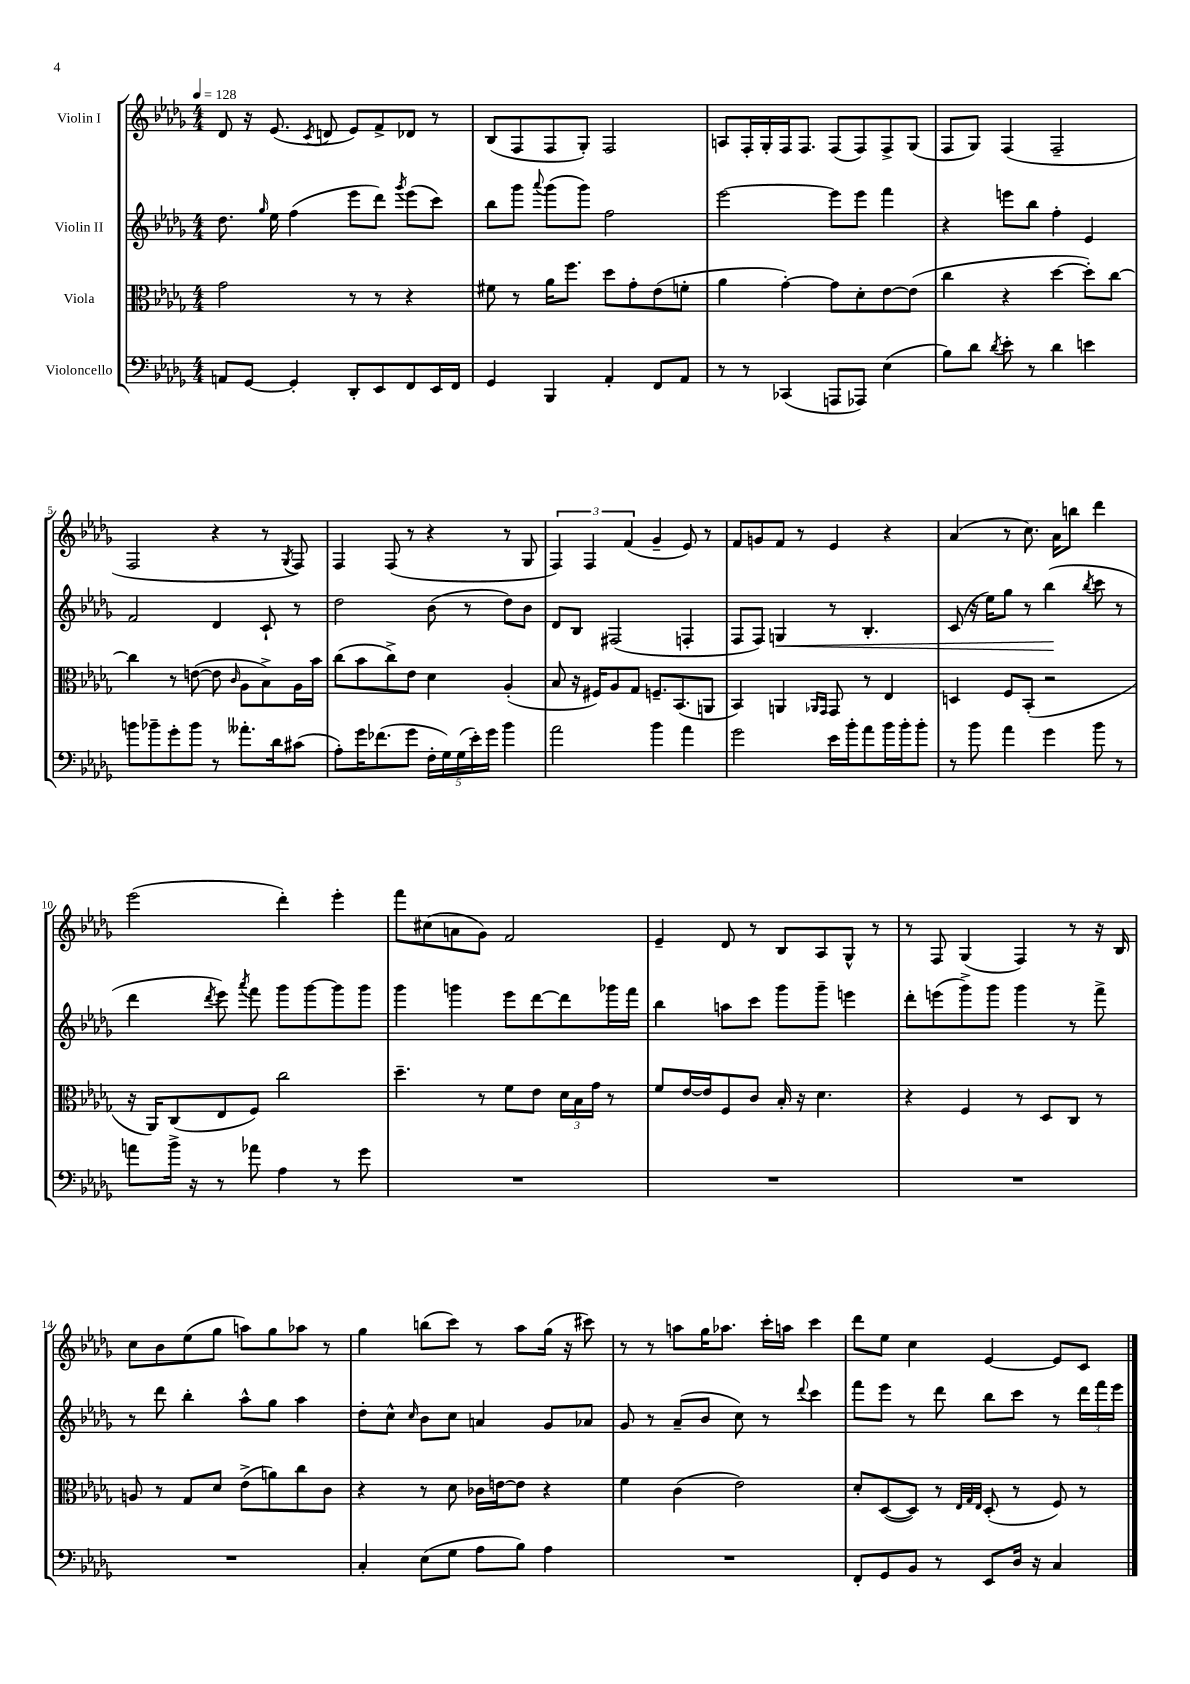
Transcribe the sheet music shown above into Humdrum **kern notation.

**kern	**kern	**kern	**kern
*staff4	*staff3	*staff2	*staff1
*clefF4	*clefC3	*clefG2	*clefG2
*k[b-e-a-d-g-]	*k[b-e-a-d-g-]	*k[b-e-a-d-g-]	*k[b-e-a-d-g-]
*M4/4	*M4/4	*M4/4	*M4/4
*MM128	*MM128	*MM128	*MM128
8AA	2g-	8.dd-	8d-
[8GG-	.	.	16r
.	.	16qqgg-	.
.	.	16ee-	(8.e-
4GG-']	.	(4ff	.
.	.	.	8qc
.	.	.	8d
8DD-'	8r	8eee-	8e-)
8EE-	8r	8ddd-)	8f^
.	.	8qggg-	.
8FF	4r	(8eee-	8d-
16EE-	.	8ccc)	8r
16FF	.	.	.
=	=	=	=
4GG-	8f#	8bb-	(8B-
.	8r	8ggg-	8F
.	.	8qqaaa-	.
4BBB-	16a-	(8ggg-	8F
.	8.ff	.	.
.	.	8ggg-)	8G-')
4AA-'	8dd-	2ff	2F
.	8g-'	.	.
8FF	(8e-	.	.
8AA-	8f'	.	.
=	=	=	=
8r	4a-	[2eee-	8A
8r	.	.	16F'
.	.	.	16G-'
(4CC-	[4g-')	.	16F
.	.	.	8.F
8AAA	8g-]	8eee-]	(8F
8AAA-)	8d-'	8eee-	8F)
(4E-	[8e-	4fff	8F^
.	(8e-]	.	(8G-
=	=	=	=
8B-)	4cc	4r	8F
8d-	.	.	8G-)
8qd-	.	.	.
8e-'	4r	8eee	(4F
8r	.	8bb-	.
4d-	[4dd-	4ff'	2F~
4e	8dd-'])	4e-	.
.	[8cc	.	.
=	=	=	=
8b	4cc]	2f	2F
8b-~	.	.	.
8g-'	8r	.	.
8b-	([8e	.	.
8r	8e]	4d-	4r
.	16qqc	.	.
8.a--'	8A-	.	.
.	8B-^)	8c`	8r
16d-	.	.	.
.	.	.	8qG-
(8c#	16A-	8r	8F)
.	16b-	.	.
=	=	=	=
8A-')	(8cc	2dd-	4F
16g-	8b-	.	.
(8.f-	.	.	.
.	8cc^)	.	(8F
8g-	8e-	.	8r
20F'	4d-	(8b-	4r
20G-)	.	.	.
(20G-	.	.	.
.	.	8r	.
20e-')	.	.	.
20g-	.	.	.
4b-	(4A-'	8dd-)	8r
.	.	8b-	8G-
=	=	=	=
2a-	8B-	8d-	6F)
.	16r	8B-	.
.	.	.	6F
.	16F#)	.	.
.	8A-	(2F#	.
.	.	.	(6f
.	8G-	.	.
4b-	8.F~	.	4g-~
.	(8.BB-	.	.
4a-	.	4F'	8e-)
.	8AA	.	8r
=	=	=	=
2g-	4BB-)	8F	8f
.	.	8F)	8g
.	4AA	4G	8f
.	.	.	8r
.	16qqAA-	.	.
.	16qqGG-	.	.
16e-	8GG-	8r	4e-
16b-'	.	.	.
8a-	8r	4.B-'	.
16b-	4E-	.	4r
16b-'	.	.	.
8b-'	.	.	.
=	=	=	=
8r	4D	(8c	(4a-
8b-	.	16r	.
.	.	16ee-)	.
4a-	8F	8gg-	8r
.	(8BB-'	8r	8.cc)
4g-	2r	(4bb-	.
.	.	.	16a-
.	.	.	8bb
.	.	8qbb-	.
8b-	.	8ccc	4ddd-
8r	.	8r	.
=	=	=	=
8a	16r	4ddd-	(2eee-
.	16AA-)	.	.
16b-^	(8C	.	.
16r	.	.	.
.	.	8qddd-	.
8r	8E-	8eee-)	.
.	.	8qaaa-	.
8a-	8F)	8fff	.
4A-	2cc	8ggg-	4ddd-')
.	.	[8ggg-	.
8r	.	8ggg-]	4eee-'
8g-	.	8ggg-	.
=	=	=	=
1r	4.dd-~	4ggg-	8fff
.	.	.	(8cc#
.	.	4ggg	8a
.	8r	.	8g-)
.	8f	8eee-	2f
.	8e-	[8ddd-	.
.	24d-	8ddd-]	.
.	24B-	.	.
.	24g-	.	.
.	8r	16ggg-	.
.	.	16fff	.
=	=	=	=
1r	8f	4bb-	4e-~
.	[16e-	.	.
.	16e-]	.	.
.	8F	8aa	8d-
.	8c	8ccc	8r
.	16B-'	8ggg-	8B-
.	16r	.	.
.	4.d-	8ggg-~	8A-
.	.	4eee	8G-^^
.	.	.	8r
=	=	=	=
1r	4r	8ddd-'	8r
.	.	(8eee	8F
.	4F	8ggg-^)	(4G-
.	.	8ggg-	.
.	8r	4ggg-	4F)
.	8D-	.	.
.	8C	8r	8r
.	8r	8fff^	16r
.	.	.	16B-
=	=	=	=
1r	8A	8r	8cc
.	8r	8ddd-	8b-
.	8G-	4bb-'	(8ee-
.	8d-	.	8gg-
.	(8e-^	8aa-^^	8aa)
.	8a)	8gg-	8gg-
.	8cc	4aa-	8aa-
.	8c	.	8r
=	=	=	=
4C'	4r	8dd-'	4gg-
.	.	8cc^^	.
.	.	16qqcc	.
(8E-	8r	8b-	(8bb
8G-	8d-	8cc	8ccc)
8A-	16c-	4a	8r
.	[16e	.	.
8B-)	8e]	.	8aa-
4A-	4r	8g-	(16gg-
.	.	.	16r
.	.	8a-	8ccc#)
=	=	=	=
1r	4f	8g-	8r
.	.	8r	8r
.	(4c	(8a-~	8aa
.	.	8b-	16gg-
.	.	.	8.aa-
.	2e-)	8cc)	.
.	.	8r	16ccc'
.	.	.	16aa
.	.	8qqddd-	.
.	.	4ccc	4ccc
=	=	=	=
8FF'	8d-'	8fff	8ddd-
8GG-	([8D-	8eee-	8ee-
8BB-	8D-])	8r	4cc
8r	8r	8ddd-	.
.	32qqE-	.	.
.	32qqG-	.	.
.	32qqE-	.	.
8EE-	(8D-'	8bb-	[4e-
16D-	8r	8ccc	.
16r	.	.	.
4C	8F)	8r	8e-]
.	8r	24ddd-	8c
.	.	24fff	.
.	.	24eee-	.
==	==	==	==
*-	*-	*-	*-
